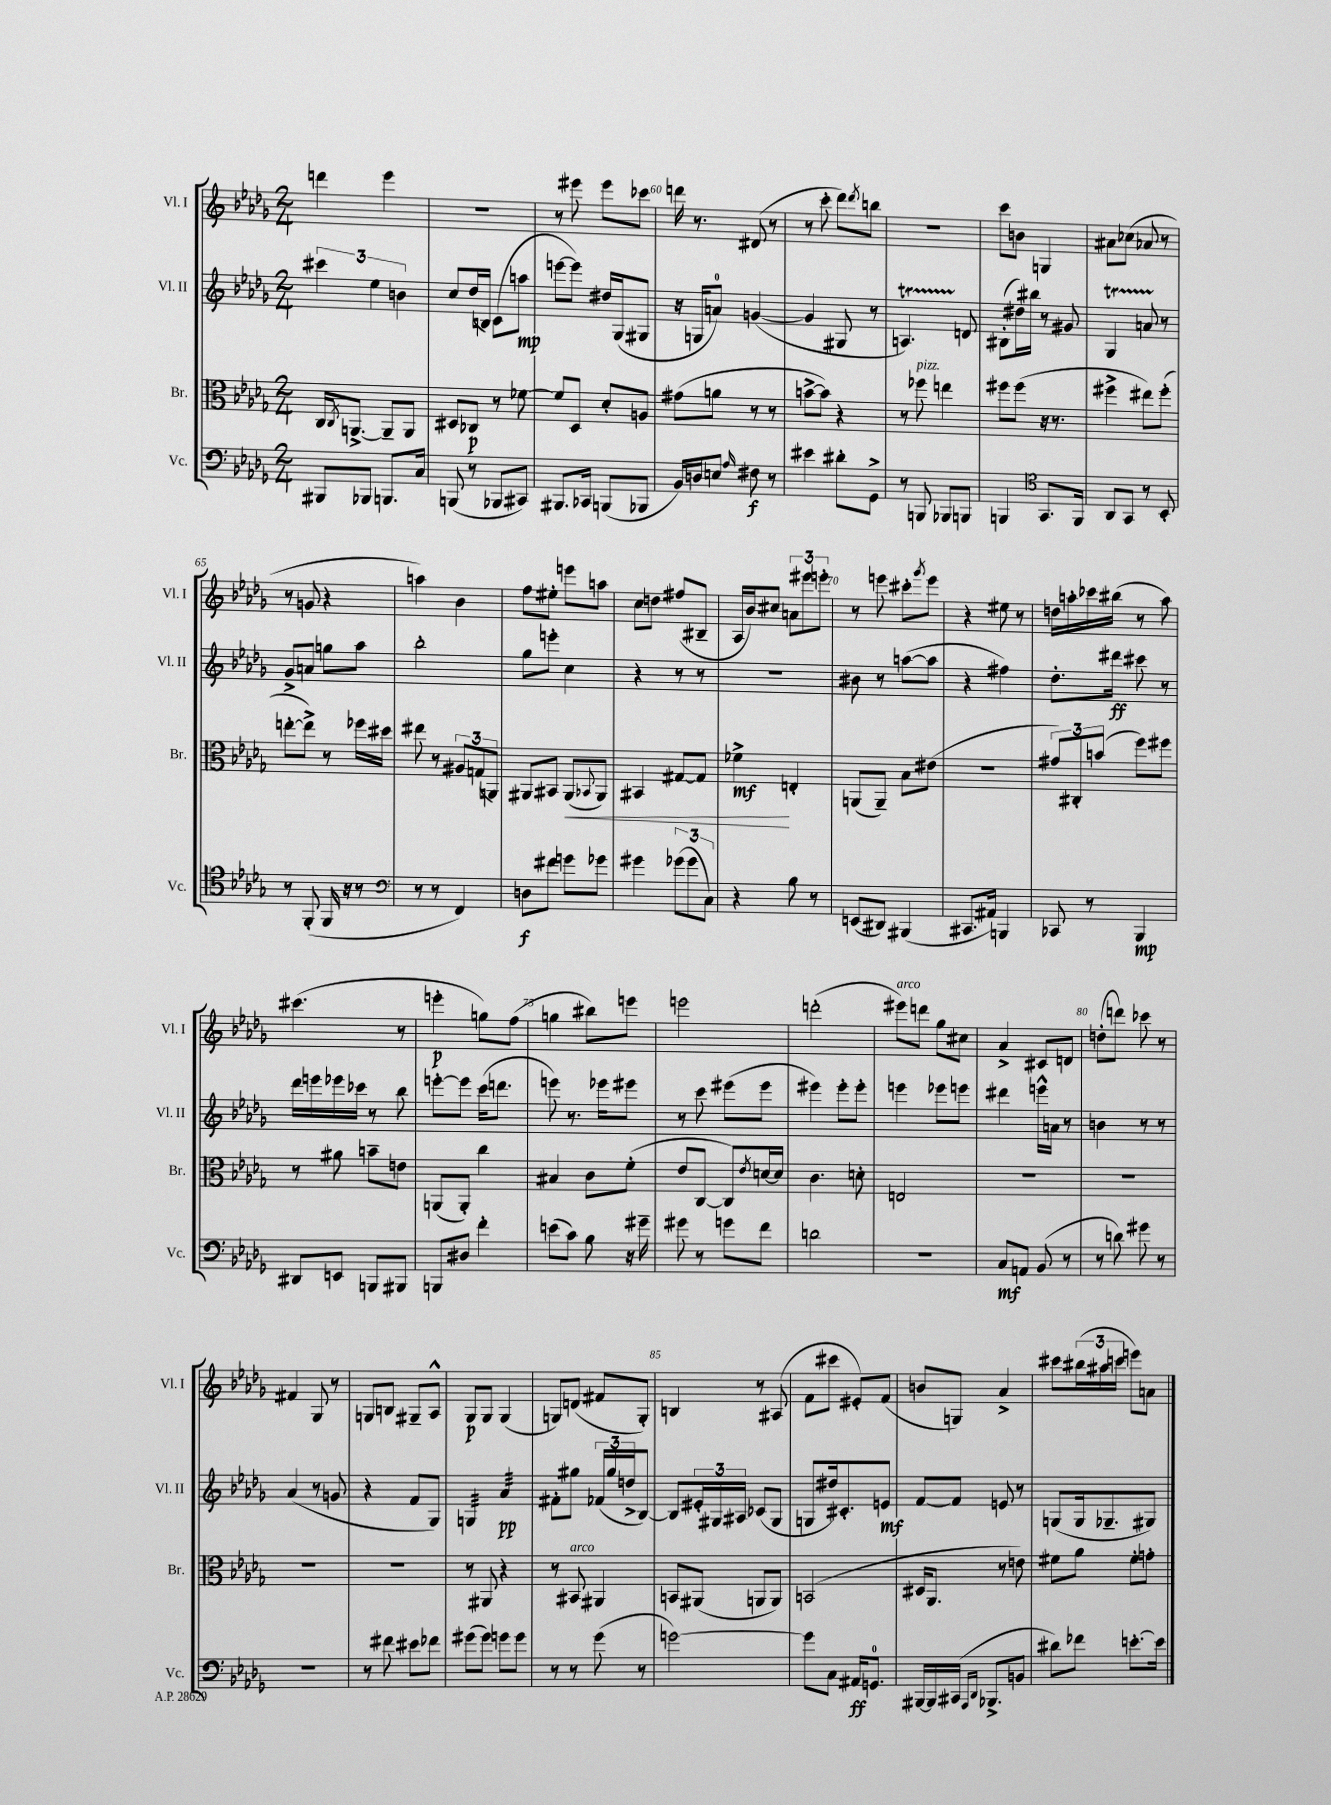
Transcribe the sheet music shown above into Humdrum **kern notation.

**kern	**dynam	**kern	**dynam	**kern	**dynam	**kern	**dynam
*part4	*part4	*part3	*part3	*part2	*part2	*part1	*part1
*staff4	*staff4	*staff3	*staff3	*staff2	*staff2	*staff1	*staff1
*I"Vc.	*	*I"Br.	*	*I"Vl. II	*	*I"Vl. I	*
*I'Vc.	*	*I'Br.	*	*I'Vl. II	*	*I'Vl. I	*
*clefF4	*	*clefC3	*	*clefG2	*	*clefG2	*
*k[b-e-a-d-g-]	*	*k[b-e-a-d-g-]	*	*k[b-e-a-d-g-]	*	*k[b-e-a-d-g-]	*
*M2/4	*	*M2/4	*	*M2/4	*	*M2/4	*
=57	=57	=57	=57	=57	=57	=57	=57
8BBB#X/L	.	16C/KL	.	6ccc#X\	.	4dddn\	.
.	.	8qC/	.	.	.	.	.
.	.	[8.AAn^/J	.	.	.	.	.
8BBB-X/J	.	.	.	.	.	.	.
.	.	.	.	6ee-\	.	.	.
8.BBBn/L	.	8AA~/L]	.	.	.	4eee-\	.
.	.	.	.	6bn\	.	.	.
.	.	8AA/J	.	.	.	.	.
16C/Jk	.	.	.	.	.	.	.
=58	=58	=58	=58	=58	=58	=58	=58
(8BBBn/	.	8D#X/L	.	8cc/L	.	2r	.
8r	.	8C-X/J	p	(16dd-/L	.	.	.
.	.	.	.	16Bn/JJ)	.	.	.
8BBB-X/L	.	8r	.	(8c\L	.	.	.
8CC#X/J)	.	[8f-X\	.	8aan\J	mp	.	.
=59	=59	=59	=59	=59	=59	=59	=59
8.BBB#X/L	.	8f-/L]	.	[8eeen\L	.	8r	.
.	.	8D-/J	.	8eee\J])	.	8eee#X\	.
16CC-X/Jk	.	.	.	.	.	.	.
(8BBBn/L	.	8d-'/L	.	16dd#X/LL	.	8eee#\L	.
.	.	.	.	(16G-/J	.	.	.
8BBB-X/J	.	8An/J	.	8G#X/J	.	8ccc-X\J	.
=60	=60	=60	=60	=60	=60	=60	=60
16BB-/LL)	.	(8g#X\L	.	16r	.	16dddn\	.
16Dn/J	.	.	.	16Gn/KL	.	8.r	.
8En/J	.	8an\J	.	8an/J)	.	.	.
16qqA-/	.	.	.	.	.	.	.
8F#X\	f	8r	.	([4gn/	.	(8d#X/	.
8r	.	8r	.	.	.	8r	.
=61	=61	=61	=61	=61	=61	=61	=61
4e#X\	.	[8bn^\L	.	4g/]	.	8r	.
.	.	8b\J])	.	.	.	8ccc'\	.
8d#X'\L	.	4r	.	8G#X/	.	8ddd-\L)	.
.	.	.	.	.	.	8qddd-/	.
8GG-^\J	.	.	.	8r	.	8bbn\J	.
=62	=62	=62	=62	=62	=62	=62	=62
8r	.	8r	.	4.Ant/)	.	2r	.
!	!	!LO:TX:a:i:t=pizz.	!	!	!	!	!
8BBBn/	.	8ff-X\	.	.	.	.	.
8BBB-X/L	.	4een\	.	.	.	.	.
8BBBn/J	.	.	.	8dn/	.	.	.
=63	=63	=63	=63	=63	=63	=63	=63
4BBBn/	.	8ff#X\L	.	(8B#X'\L	.	8ccc\L	.
.	.	(8ff#\J	.	16dd#X\L)	.	8bn\J	.
.	.	.	.	16bb#X\JJ	.	.	.
*clefC4	*	*	*	*	*	*	*
8.GG-/L	.	16r	.	8r	.	4Gn/	.
.	.	8.r	.	.	.	.	.
.	.	.	.	8g#X/	.	.	.
16FF/Jk	.	.	.	.	.	.	.
=64	=64	=64	=64	=64	=64	=64	=64
8AA-/L	.	4ff#X^\	.	4G-T/	.	8a#X\L	.
8GG-/J	.	.	.	.	.	(8cc-X\J	.
8r	.	8ee#X\L)	.	8anTTT/	.	8a-X/	.
8BB-'/	.	(8ff#'\J	.	8r	.	8r	.
!!LO:LB:g=z
=65	=65	=65	=65	=65	=65	=65	=65
8r	.	[8een'\L	.	8g-^/L	.	8r	.
(8FF'/	.	8ee^\J])	.	8an/J	.	8gn/	.
16FF/	.	8r	.	8ggn\L	.	4r	.
16r	.	.	.	.	.	.	.
8r	.	16ff-X\LL	.	8aa-\J	.	.	.
.	.	16dd#X\JJ	.	.	.	.	.
=66	=66	=66	=66	=66	=66	=66	=66
*clefF4	*	*	*	*	*	*	*
8r	.	8ee#X\	.	2bb-'\	.	4aan\)	.
8r	.	8r	.	.	.	.	.
4FF/)	.	12A#X/L	.	.	.	4b-\	.
.	.	(12Gn/	.	.	.	.	.
.	.	12AAn/J)	.	.	.	.	.
=67	=67	=67	=67	=67	=67	=67	=67
8Dn\L	f	8AA#X/L	.	8gg-\L	.	8ff\L	.
8f#X\J	.	8BB#X/J	.	8eeen'\J	.	8ee#X'\J	.
!	!	!	!LO:HP:b	!	!	!	!
8gn\L	.	(8AA#/L	<	4cc\	.	8eeen\L	.
.	.	8qqBB-X/	.	.	.	.	.
8g-X\J	.	8AA#/J)	.	.	.	8aan\J	.
=68	=68	=68	=68	=68	=68	=68	=68
4g#X\	.	4BB#X/	.	4r	.	8cc\L	.
.	.	.	.	.	.	8ddn\J	.
(12g-X\L	.	[8G#X/L	.	8r	.	(8ff#X/L	.
12g-\	.	.	.	.	.	.	.
.	.	8G#/J]	.	8r	.	8B#X~/J	.
12C\J)	.	.	.	.	.	.	.
=69	=69	=69	=69	=69	=69	=69	=69
4r	.	4f-X^\	mf	2r	.	16A-/LL	.
.	.	.	.	.	.	16b-/J)	.
.	.	.	.	.	.	8cc#X/J	.
8B-\	.	4En'/	[	.	.	12an\L	.
.	.	.	.	.	.	12eee#X\	.
8r	.	.	.	.	.	.	.
.	.	.	.	.	.	12eeen'\J	.
=70	=70	=70	=70	=70	=70	=70	=70
(8EEn/L	.	(8AAn/L	.	8b#X\	.	8r	.
8DD#X/J)	.	8AA~/J)	.	8r	.	8eeen\	.
(4BBB#X/	.	8B-\L	.	([8aan\L	.	8ccc#X'\L	.
.	.	.	.	.	.	8qggg-/	.
.	.	(8e#X\J	.	8aa\J]	.	8eee\J	.
=71	=71	=71	=71	=71	=71	=71	=71
8.CC#X/L	.	2r	.	4r	.	4r	.
16AA#X/Jk)	.	.	.	.	.	.	.
4BBBn/	.	.	.	4ff#X\)	.	8ee#X\	.
.	.	.	.	.	.	8r	.
=72	=72	=72	=72	=72	=72	=72	=72
8CC-X/	.	12g#X/L)	.	8.dd-'\L	.	16ddn\LL	.
.	.	.	.	.	.	16aan'\	.
.	.	12C#X'/	.	.	.	.	.
8r	.	.	.	.	.	16ccc-X\	.
.	.	(12bn/J	.	.	.	.	.
.	.	.	.	16ddd#X\Jk	ff	(16bb#X\JJ	.
4BBB-/	mp	8ff\L)	.	8ccc#X\	.	8r	.
.	.	8ff#X\J	.	8r	.	8aa\)	.
!!LO:LB:g=z
=73	=73	=73	=73	=73	=73	=73	=73
8DD#X/L	.	8r	.	16ddd-\LL	.	(4.ccc#X\	.
.	.	.	.	16eeen\	.	.	.
8EEn/J	.	8a#X\	.	16eee-X\	.	.	.
.	.	.	.	16ccc-X\JJ	.	.	.
8BBBn/L	.	8bn~\L	.	8r	.	.	.
8BBB#X/J	.	8en\J	.	8bb-\	.	8r	.
=74	=74	=74	=74	=74	=74	=74	=74
8BBBn/L	.	(8AAn/L	.	[8eeen'\L	.	4eeen'\	p
8D#X/J	.	8AA'/J)	.	8eee\J]	.	.	.
4f'\	.	4cc\	.	(16ccc\KL	.	8ggn\L)	.
.	.	.	.	8.dddn\J	.	.	.
.	.	.	.	.	.	(8ff\J	.
=75	=75	=75	=75	=75	=75	=75	=75
(8en\L	.	4B#X/	.	8eeen\)	.	4ggn\	.
8c\J)	.	.	.	8.r	.	.	.
8B-\	.	8c\L	.	.	.	8bb#X\L)	.
.	.	.	.	16eee-X\KL	.	.	.
16r	.	(8f'\J	.	8eee#X\J	.	8eeen\J	.
16g#X~\	.	.	.	.	.	.	.
=76	=76	=76	=76	=76	=76	=76	=76
8g#X\	.	8e-/L	.	8r	.	2eeen\	.
8r	.	[8C/J	.	8ccc\	.	.	.
8gn\L	.	8C/L])	.	(8eee#X\L	.	.	.
.	.	8qe-/	.	.	.	.	.
8f\J	.	[16dn/L	.	8eee#\J	.	.	.
.	.	16d/JJ]	.	.	.	.	.
=77	=77	=77	=77	=77	=77	=77	=77
2dn\	.	4.c\	.	4eee#X\)	.	(2dddn'\	.
.	.	.	.	8eee#'\L	.	.	.
.	.	8dn'\	.	8eee#'\J	.	.	.
=78	=78	=78	=78	=78	=78	=78	=78
!	!	!	!	!	!	!LO:TX:a:i:t=arco	!
2r	.	2En/	.	4eeen\	.	8eee#X\L)	.
.	.	.	.	.	.	8dddn\J	.
.	.	.	.	8eee-X\L	.	8gg-\L	.
.	.	.	.	8eeen\J	.	8cc#X\J	.
=79	=79	=79	=79	=79	=79	=79	=79
8C/L	mf	2r	.	4ddd#X\	.	4a-^/	.
8AAn/J	.	.	.	.	.	.	.
(8BB-/	.	.	.	16eeen^^\LL	.	8c#X/L	.
.	.	.	.	16an\JJ	.	.	.
8r	.	.	.	8r	.	8dn/J	.
=80	=80	=80	=80	=80	=80	=80	=80
8r	.	2r	.	4bn\	.	(8ddn'\L	.
8dn\)	.	.	.	.	.	8dddn\J)	.
8g#X\	.	.	.	8r	.	8ccc-X\	.
8r	.	.	.	8r	.	8r	.
!!LO:LB:g=z
=81	=81	=81	=81	=81	=81	=81	=81
2r	.	2r	.	(4a-/	.	4f#X/	.
.	.	.	.	8r	.	8G-/	.
.	.	.	.	8gn/	.	8r	.
=82	=82	=82	=82	=82	=82	=82	=82
8r	.	2r	.	4r	.	8Gn/L	.
8f#X\	.	.	.	.	.	8Bn/J	.
8e#X\L	.	.	.	8f/L	.	8G#X~/L	.
8f-X\J	.	.	.	8G-/J)	.	8A-^^/J	.
=83	=83	=83	=83	=83	=83	=83	=83
*	*	*	*	*tremolo	*	*	*
(8g#X\L	.	8r	.	32Gn/LLL	.	8G-/L	p
.	.	.	.	32Gn/	.	.	.
.	.	.	.	32Gn/	.	.	.
.	.	.	.	32Gn/	.	.	.
8g#\J)	.	8AA#X/	.	32Gn/	.	8G-/J	.
.	.	.	.	32Gn/	.	.	.
.	.	.	.	32Gn/	.	.	.
.	.	.	.	32Gn/JJJ	.	.	.
8gn\L	.	4r	.	32a-/LLL	pp	(4G-/	.
.	.	.	.	32a-/	.	.	.
.	.	.	.	32a-/	.	.	.
.	.	.	.	32a-/	.	.	.
8g\J	.	.	.	32a-/	.	.	.
.	.	.	.	32a-/	.	.	.
.	.	.	.	32a-/	.	.	.
.	.	.	.	32a-/JJJ	.	.	.
*	*	*	*	*Xtremolo	*	*	*
=84	=84	=84	=84	=84	=84	=84	=84
8r	.	8r	.	8f#X'\L	.	8Gn/L)	.
!	!	!LO:TX:a:i:t=arco	!	!	!	!	!
8r	.	8BB#X/	.	8gg#X\J	.	(8dn/J	.
(8g-\	.	4AA#X/	.	(24f-X/LL	.	8f#X/L	.
.	.	.	.	24gg#/	.	.	.
.	.	.	.	24ddn^/J	.	.	.
8r	.	.	.	[8B-/J)	.	8G'/J)	.
=85	=85	=85	=85	=85	=85	=85	=85
[2gn\)	.	8BBn/L	.	8B-/L]	.	4Bn/	.
.	.	(8AA#X/J	.	24e#X'/L	.	.	.
.	.	.	.	24G#X/	.	.	.
.	.	.	.	24A#X/JJ	.	.	.
.	.	8AAn/L	.	(8c-X/L	.	8r	.
.	.	8AA/J)	.	8G#/J	.	(8A#X/	.
=86	=86	=86	=86	=86	=86	=86	=86
8g\L]	.	(2BBn/	.	8Gn/L	.	8f\L	.
8C\J	.	.	.	16dd#X/k)	.	8ccc#X\J	.
.	.	.	.	8.c#X'/	.	.	.
16AA#X/KL	ff	.	.	.	.	8e#X'/L)	.
8.GGn/J	.	.	.	.	.	.	.
.	.	.	.	8en/J	mf	(8f/J	.
=87	=87	=87	=87	=87	=87	=87	=87
[16BBB#X/LL	.	16D#X/KL	.	[8f/L	.	8bn/L	.
16BBB#/]	.	8.AA-/J	.	.	.	.	.
(16CC#X/JJ	.	.	.	8f/J]	.	8Gn/J)	.
16qqAAA-/LL	.	.	.	.	.	.	.
16qqDD-/JJ	.	.	.	.	.	.	.
8.BBB-X^/L	.	.	.	.	.	.	.
.	.	8r	.	8en/	.	4a-^/	.
8BBn/J	.	8en\)	.	8r	.	.	.
=88	=88	=88	=88	=88	=88	=88	=88
8d#X\L)	.	8f#X\L	.	(8Gn/L	.	8ccc#X\L	.
8f-X\J	.	8a-\J	.	16G/k	.	(24bb#X\L	.
.	.	.	.	.	.	24aa#X\	.
.	.	.	.	8.G-X~/	.	.	.
.	.	.	.	.	.	24cccn\JJ	.
[8.en'\L	.	8f#'\L	.	.	.	8eeen\L)	.
.	.	8gn'\J	.	8G#X/J)	.	8an\J	.
16e\Jk]	.	.	.	.	.	.	.
==	==	==	==	==	==	==	==
*-	*-	*-	*-	*-	*-	*-	*-
